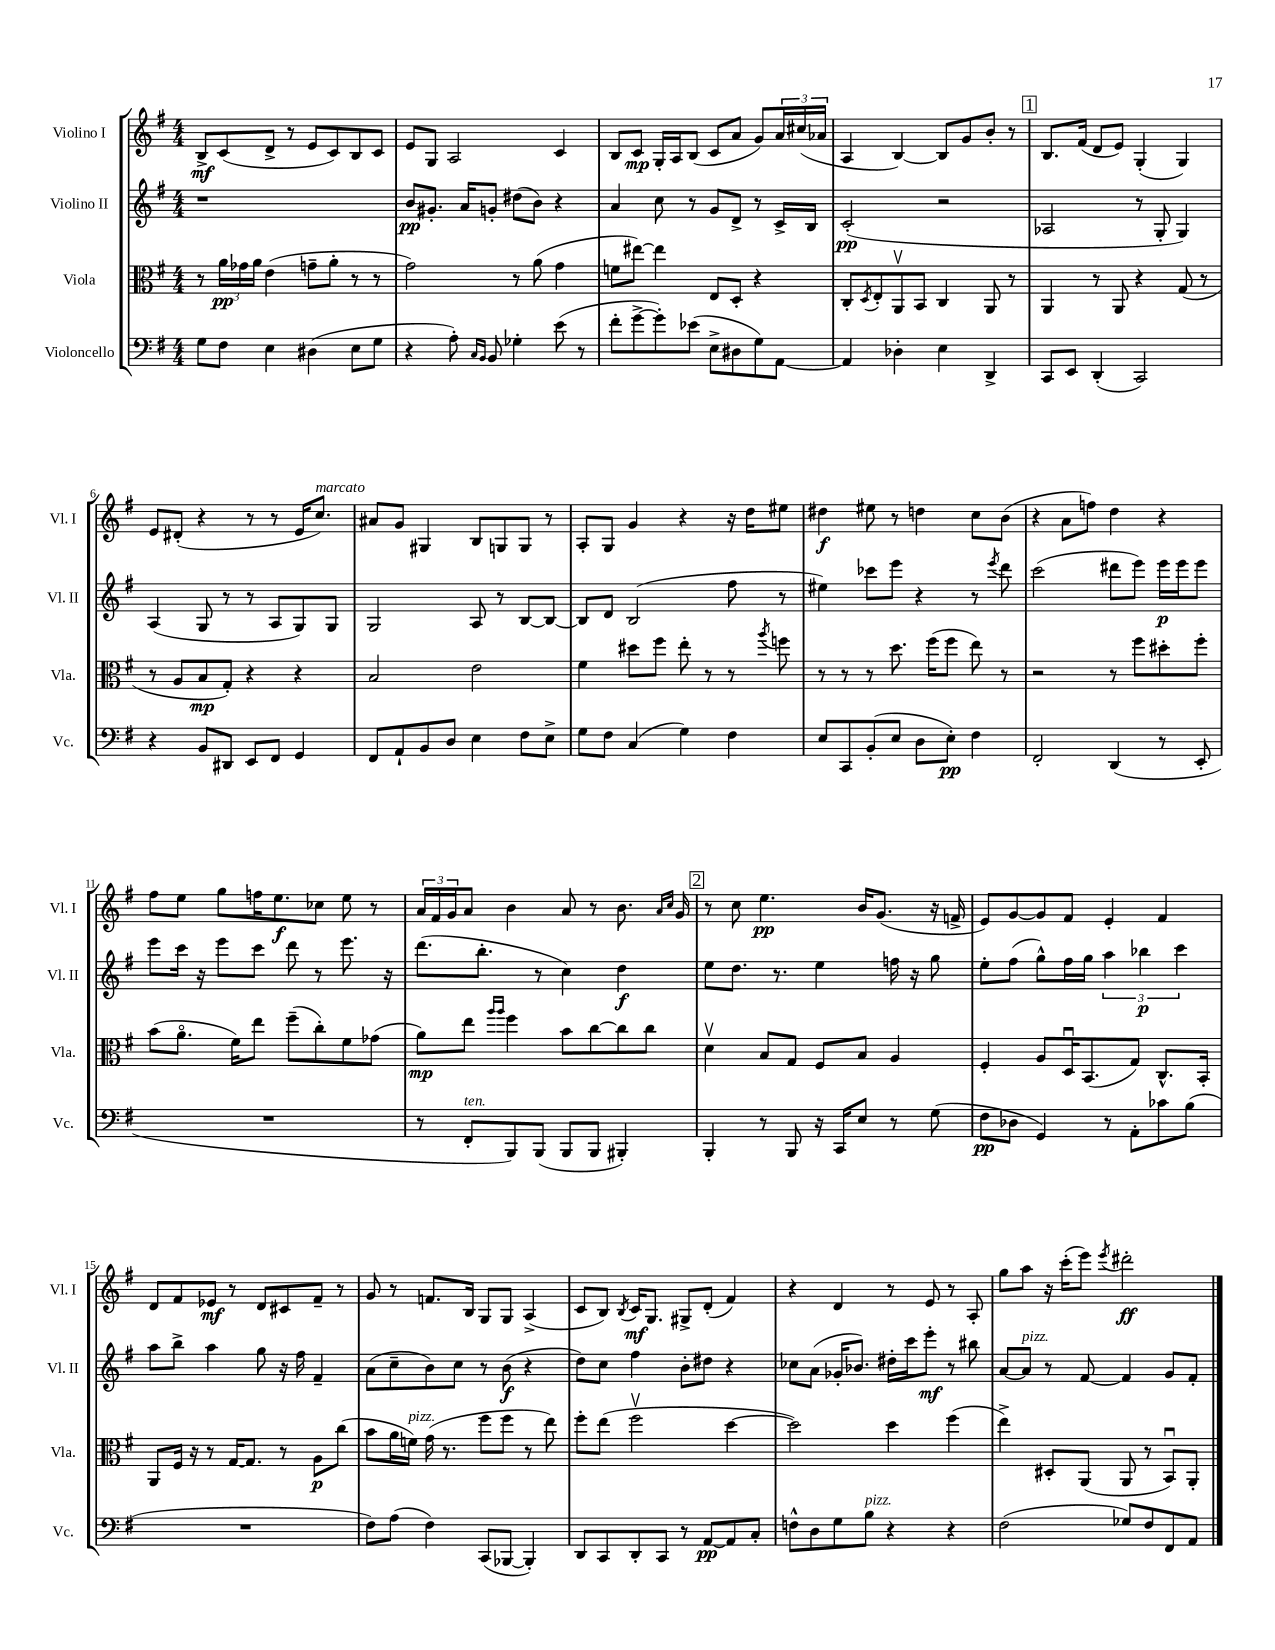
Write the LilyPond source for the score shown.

<<
\new StaffGroup <<
\new Staff = "s0" \with { instrumentName = "Violino I" shortInstrumentName = "Vl. I" } {
    \clef treble \key g \major \numericTimeSignature \time 4/4
    b8->\mf c'8( d'8-> r8 e'8 c'8) b8 c'8 |
    e'8 g8 a2 c'4 |
    b8 c'8\mp g16-. a16 b8( c'8 a'8 g'8) \tuplet 3/2 { a'16 cis''16( aes'16 } |
    a4 b4~) b8 g'8 b'8-. r8 |
    \mark \markup { \box "1" } b8. fis'16( d'8 e'8) g4-.( g4) |
    e'8 dis'8-.( r4 r8 r8 e'16 c''8.^\markup { \italic "marcato" }) |
    ais'8 g'8 gis4 b8 g8 g8 r8 |
    a8-. g8 g'4 r4 r16 d''16 eis''8 |
    dis''4\f eis''8 r8 d''4 c''8 b'8( |
    r4 a'8 f''8) d''4 r4 |
    fis''8 e''8 g''8 f''16 e''8.\f ces''8 e''8 r8 |
    \tuplet 3/2 { a'16 fis'16 g'16 } a'8 b'4 a'8 r8 b'8. \grace { a'16 c''16 } g'16 |
    \mark \markup { \box "2" } r8 c''8 e''4.\pp b'16 g'8.( r16 f'16-> |
    e'8) g'8~ g'8 fis'8 e'4-. fis'4 |
    d'8 fis'8 ees'8\mf r8 d'8 cis'8 fis'8-- r8 |
    g'8 r8 f'8. b16 g8 g8 a4->( |
    c'8 b8) \acciaccatura { b8 } c'16\mf g8. gis8-> d'8-.( fis'4) |
    r4 d'4 r8 e'8 r8 a8-. |
    g''8 a''8 r16 c'''16-.( e'''8) \acciaccatura { e'''8 } dis'''2-.\ff \bar "|." |
}
\new Staff = "s1" \with { instrumentName = "Violino II" shortInstrumentName = "Vl. II" } {
    \clef treble \key g \major \numericTimeSignature \time 4/4
    r1 |
    b'8\pp gis'8.-. a'16 g'8-. dis''8( b'8) r4 |
    a'4 c''8 r8 g'8 d'8-> r8 c'16-> b16 |
    c'2-.\pp( r2 |
    \mark \markup { \box "1" } aes2 r8 g8-. g4) |
    a4( g8 r8 r8 a8 g8) g8 |
    g2 a8 r8 b8~ b8~ |
    b8 d'8 b2( fis''8 r8 |
    eis''4) ces'''8 e'''8 r4 r8 \acciaccatura { e'''8 } d'''8 |
    c'''2( dis'''8 e'''8) e'''16\p e'''16 e'''8 |
    e'''8 c'''16 r16 e'''8 c'''8 d'''8 r8 e'''8. r16 |
    d'''8.( b''8.-. r8 c''4) d''4\f |
    \mark \markup { \box "2" } e''8 d''8. r8. e''4 f''16 r16 g''8 |
    e''8-. fis''8( g''8-^) fis''16 g''16 \tuplet 3/2 { a''4 bes''4\p c'''4 } |
    a''8 b''8-> a''4 g''8 r16 fis''16 fis'4-- |
    a'8( c''8-- b'8) c''8 r8 b'8\f( r4 |
    d''8) c''8 fis''4 b'8-. dis''8 r4 |
    ces''8 a'8( ges'16-. bes'8.) dis''16-. c'''16 e'''8-.\mf r8 bis''8 |
    a'8~ a'8^\markup { \italic "pizz." } r8 fis'8~ fis'4 g'8 fis'8-. \bar "|." |
}
\new Staff = "s2" \with { instrumentName = "Viola" shortInstrumentName = "Vla." } {
    \clef alto \key g \major \numericTimeSignature \time 4/4
    r8 \tuplet 3/2 { a'16\pp ges'16 a'16 } e'4( g'8-- a'8-. r8 r8 |
    g'2) r8 a'8( g'4 |
    f'8 eis''8~) eis''4 e8 d8-. r4 |
    c8-. \acciaccatura { d8 } e8-. a,8\upbow b,8 c4 a,8 r8 |
    \mark \markup { \box "1" } a,4 r8 a,8 r4 g8( r8 |
    r8 a8 b8\mp g8-.) r4 r4 |
    b2 e'2 |
    fis'4 dis''8 fis''8 e''8-. r8 r8 \acciaccatura { a''8 } f''8 |
    r8 r8 r8 d''8. fis''16( fis''8 e''8) r8 |
    r2 r8 fis''8 dis''8-. fis''8-. |
    b'8( a'8.\flageolet fis'16) e''8 fis''8--( c''8-.) fis'8 ges'8( |
    a'8\mp) e''8 \grace { a''16 a''16 } fis''4 b'8 c''8~ c''8 c''8 |
    \mark \markup { \box "2" } d'4\upbow b8 g8 fis8 b8 a4 |
    fis4-. a8 d16\downbow b,8.( g8) c8.-^ b,16-. |
    a,8 fis16 r16 r8 g16~ g8. r8 a8\p c''8( |
    b'8 a'16 f'16^\markup { \italic "pizz." }) g'16( r8. fis''8 fis''8 r8 e''8) |
    fis''8-. e''8( fis''2\upbow d''4~ |
    d''2) d''4 fis''4( |
    e''4->) dis8-. a,8( a,8 r8 b,8\downbow) a,8-. \bar "|." |
}
\new Staff = "s3" \with { instrumentName = "Violoncello" shortInstrumentName = "Vc." } {
    \clef bass \key g \major \numericTimeSignature \time 4/4
    g8 fis8 e4 dis4( e8 g8 |
    r4 a8-.) \grace { c16 b,16 } b,8 ges4-. e'8( r8 |
    fis'8-. g'8~-> g'8-.) ees'8( e8-> dis8 g8) a,8~ |
    a,4 des4-. e4 d,4-> |
    \mark \markup { \box "1" } c,8 e,8 d,4-.( c,2) |
    r4 b,8 dis,8 e,8 fis,8 g,4 |
    fis,8 a,8-! b,8 d8 e4 fis8 e8-> |
    g8 fis8 c4( g4) fis4 |
    e8 c,8 b,8-.( e8 d8 e8-.\pp) fis4 |
    fis,2-. d,4( r8 e,8-. |
    R1 |
    r8 fis,8-.^\markup { \italic "ten." } b,,8) b,,8( b,,8 b,,8 bis,,4-.) |
    \mark \markup { \box "2" } b,,4-. r8 b,,8 r16 c,16 e8 r8 g8( |
    fis8\pp des8 g,4) r8 a,8-. ces'8 b8( |
    R1 |
    fis8) a8( fis4) c,8( bes,,8~ bes,,4-.) |
    d,8 c,8 d,8-. c,8 r8 a,8~\pp a,8 c8-. |
    f8-^ d8 g8 b8^\markup { \italic "pizz." } r4 r4 |
    fis2( ges8) fis8 fis,8 a,8 \bar "|." |
}
>>
>>
